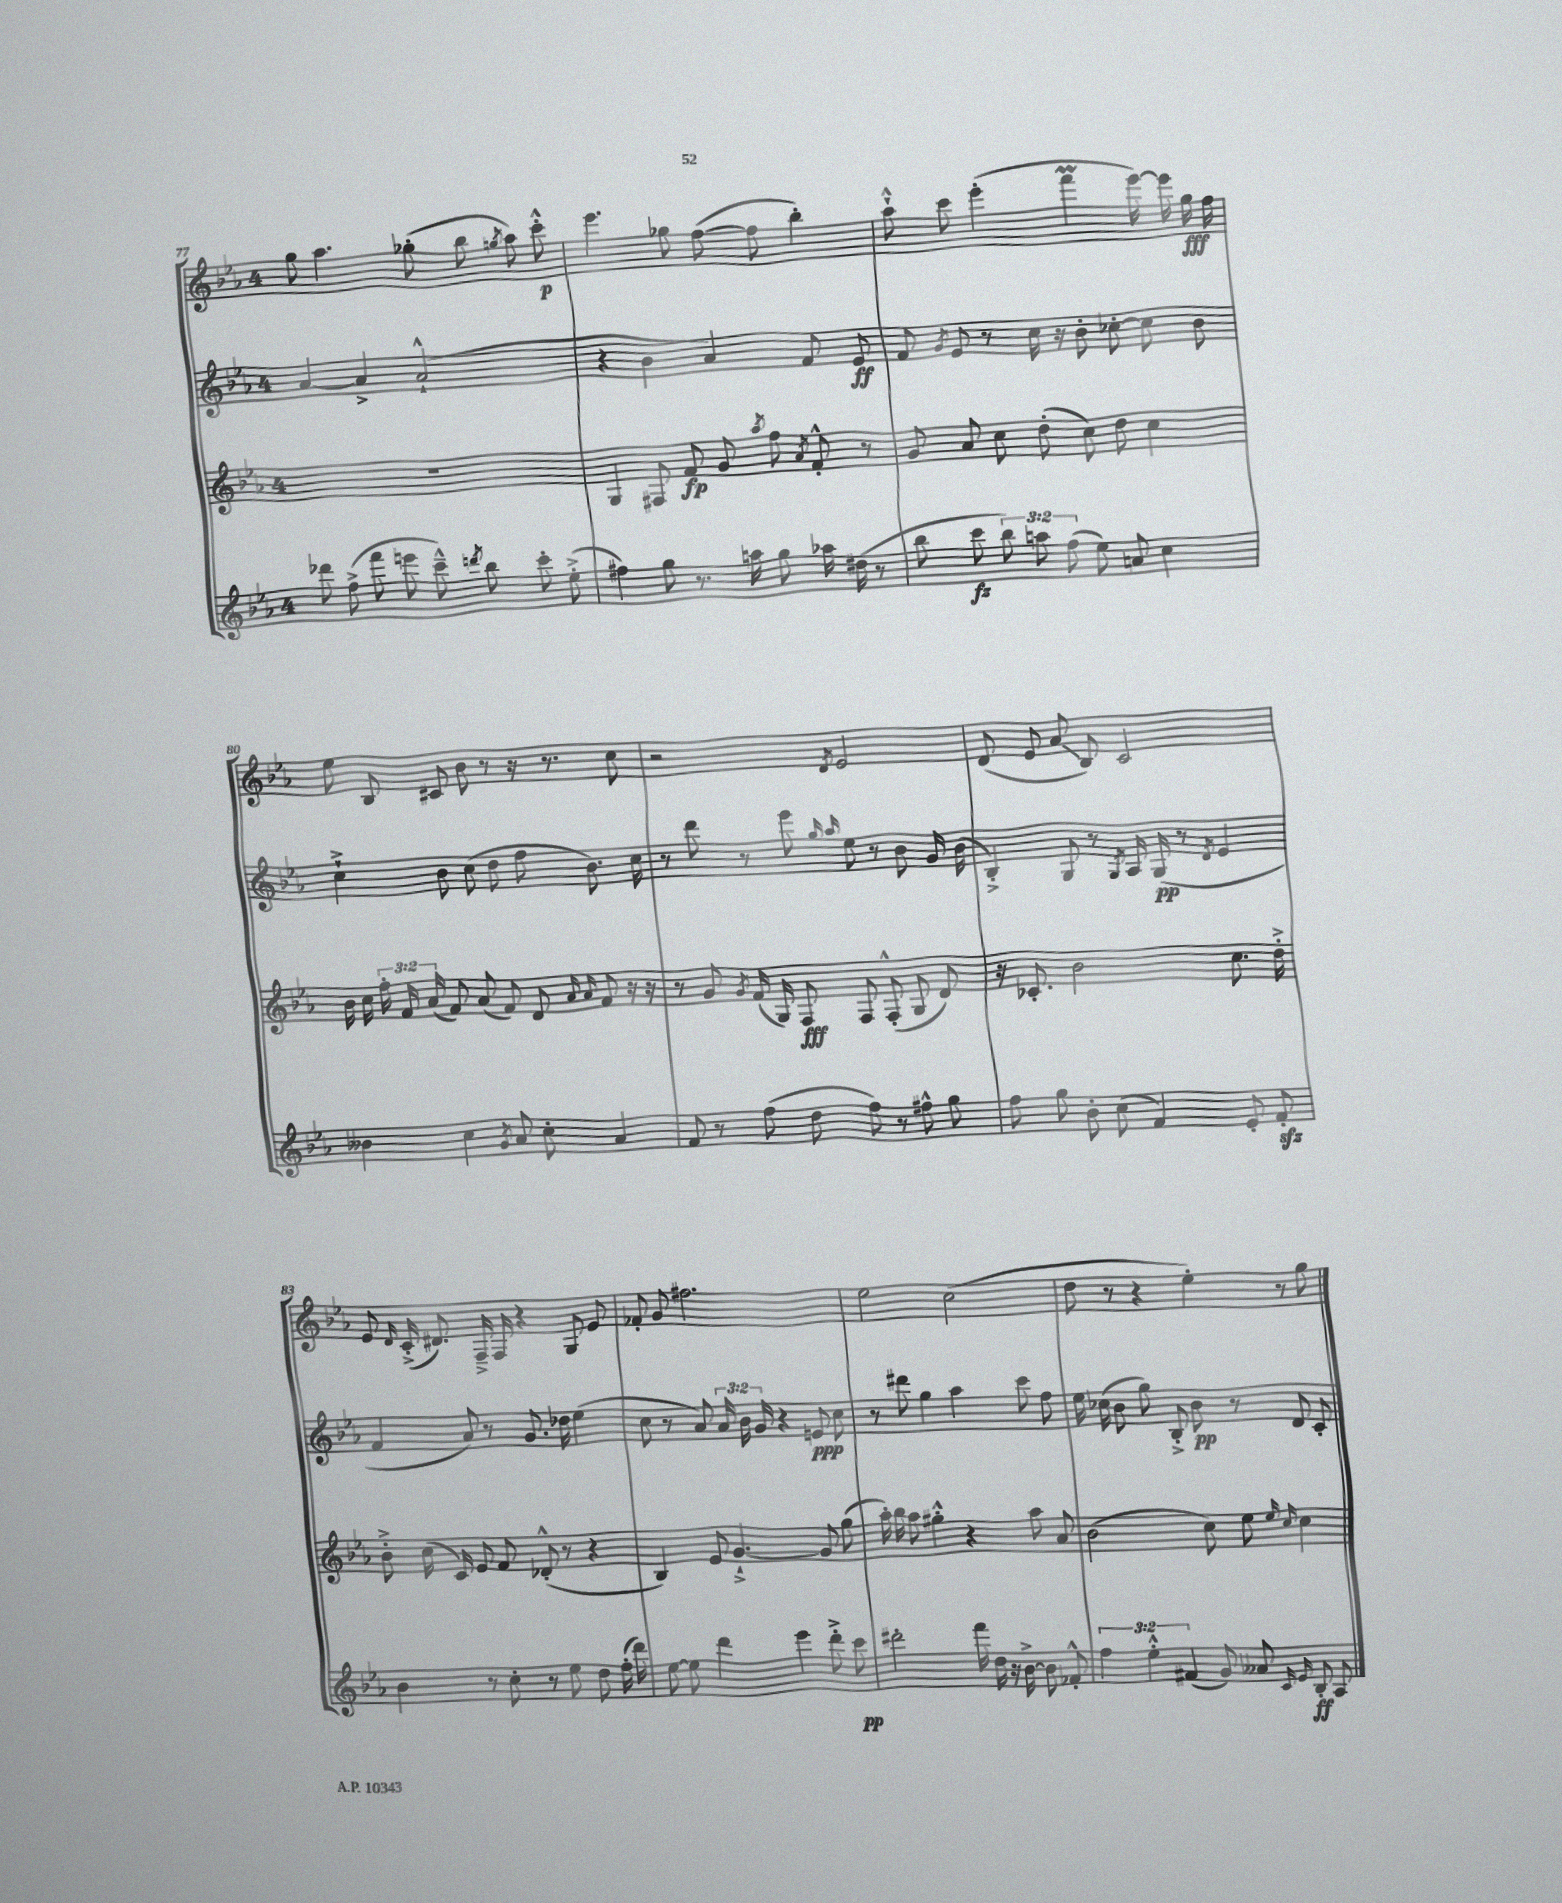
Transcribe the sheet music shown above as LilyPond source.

<<
\new StaffGroup <<
\new Staff = "s0" {
    \clef treble \key ees \major \once \override Staff.TimeSignature.style = #'single-digit \time 4/4
    \autoBeamOff g''8 aes''4. ges''8-.( bes''8 \acciaccatura { g''8 } aes''8) c'''8-.-^\p |
    ees'''4. ges''8 f''8~( f''8 bes''4-.) |
    aes''8-!-^ c'''8 ees'''4-.( f'''4\prall ees'''16~) ees'''16 g''16\fff f''16 |
    ees''8 bes8 cis'8 bes'8 r8 r16 r8. c''8 |
    r2 \acciaccatura { d'8 } ees'2 |
    d'8( ees'8 aes'8\glissando bes8) c'2 |
    ees'8 \grace { d'16 } c'16-.->( dis'8.) f16---> f16 r4 g8 ees'8 |
    fes'8-. g'8 fis''2. |
    ees''2 c''2( |
    d''8 r8 r4 ees''4-.) r8 g''8 \bar "|." |
}
\new Staff = "s1" {
    \clef treble \key ees \major \once \override Staff.TimeSignature.style = #'single-digit \time 4/4 \override Staff.TupletNumber.text = #tuplet-number::calc-fraction-text
    \autoBeamOff aes'4~ aes'4-> aes'2-!-^( |
    r4 bes'4 aes'4) f'8 ees'8\ff |
    f'8 \acciaccatura { g'8 } ees'8 r8 c''16 r16 bes'8-. ces''8~-. ces''8 bes'8 |
    c''4-!-> bes'8 c''8( d''8 f''8 bes'8.) c''16 |
    r8 d'''8 r8 ees'''8 \grace { g''16 aes''16 } ees''8 r8 bes'8 g'16 bes'16( |
    bes4-.->) g8 r8 \acciaccatura { g8 } aes16 g16\pp( r8 \acciaccatura { d'8 } ees'4 |
    f'4 aes'8) r8 g'8. des''16 ees''4( |
    c''8 r8 aes'8) \tuplet 3/2 { aes'16 bes'16 g'16 } r4 e'8\ppp c''8 |
    r8 dis'''8 g''4 aes''4 c'''8 f''8 |
    ees''16 ces''16( bes'8 g''8) bes8-.-> bes'8\pp r8 d'8 c'8-. \bar "|." |
}
\new Staff = "s2" {
    \clef treble \key ees \major \once \override Staff.TimeSignature.style = #'single-digit \time 4/4 \override Staff.TupletNumber.text = #tuplet-number::calc-fraction-text
    \autoBeamOff R1 |
    g4 fis8 f'8\fp g'8 \acciaccatura { aes''8 } f''8 \acciaccatura { aes'8 } f'8-.-^ r8 |
    g'8 aes'8 c''8 d''8-.( c''8) d''8 c''4 |
    bes'16 c''16 \tuplet 3/2 { f''16-. f'16 aes'16( } f'8) aes'8( f'8) d'8 \grace { aes'16 aes'16 } f'8 r16 r16 |
    r8 g'8 \acciaccatura { g'8 } f'16( g16) f8\fff f8 f8-.-^( g8 d'8) |
    r16 ces'8.-. bes'2 c''8. d''16-.-> |
    bes'8-.-> c''16( c'16) ees'8 f'8 des'8-.-^( r8 r4 |
    bes4) ees'8 g'4.~-!-> g'8 g''8( |
    aes''16-.) bes''16 aes''8 gis''4-.-^ r4 aes''8 aes'8 |
    bes'2( c''8) ees''8 \grace { ees''16 c''16 } c''4 \bar "|." |
}
\new Staff = "s3" {
    \clef treble \key ees \major \once \override Staff.TimeSignature.style = #'single-digit \time 4/4 \override Staff.TupletNumber.text = #tuplet-number::calc-fraction-text
    \autoBeamOff des'''8 f''8->( f'''8 e'''8 c'''8---^) \acciaccatura { d'''8 } bes''8 c'''8-. ees''8-.->( |
    fis''4) g''8 r8. a''16 g''8 aes''16 dis''16( r8 |
    bes''8 c'''8\fz \tuplet 3/2 { bes''8) a''8 f''8( } ees''8) a'8 c''4 |
    beses'4 c''4 \acciaccatura { g'8 } aes'8 c''8-. aes'4 |
    f'8 r8 f''8( d''8 f''8) r8 fis''8-^ g''8 |
    f''8 g''8 bes'8-. c''8( f'4) ees'8-. f'8-.\sfz |
    bes'4 r8 c''8-. r8 ees''8 d''8 f''16-.( d'''16) |
    ees''8~ ees''8 d'''4 ees'''4 d'''8-.-> c'''8\pp |
    dis'''2-. f'''16 d''16 r16 bes'16~-> bes'8 fes'8-.-^ |
    \tuplet 3/2 { f''4 ees''4-.-^ fis'4( } g'8) aeses'8 \grace { c'16 ees'16 } bes8-.\ff aes8 \bar "|." |
}
>>
>>
\layout { \context { \Score currentBarNumber = #77 } }
